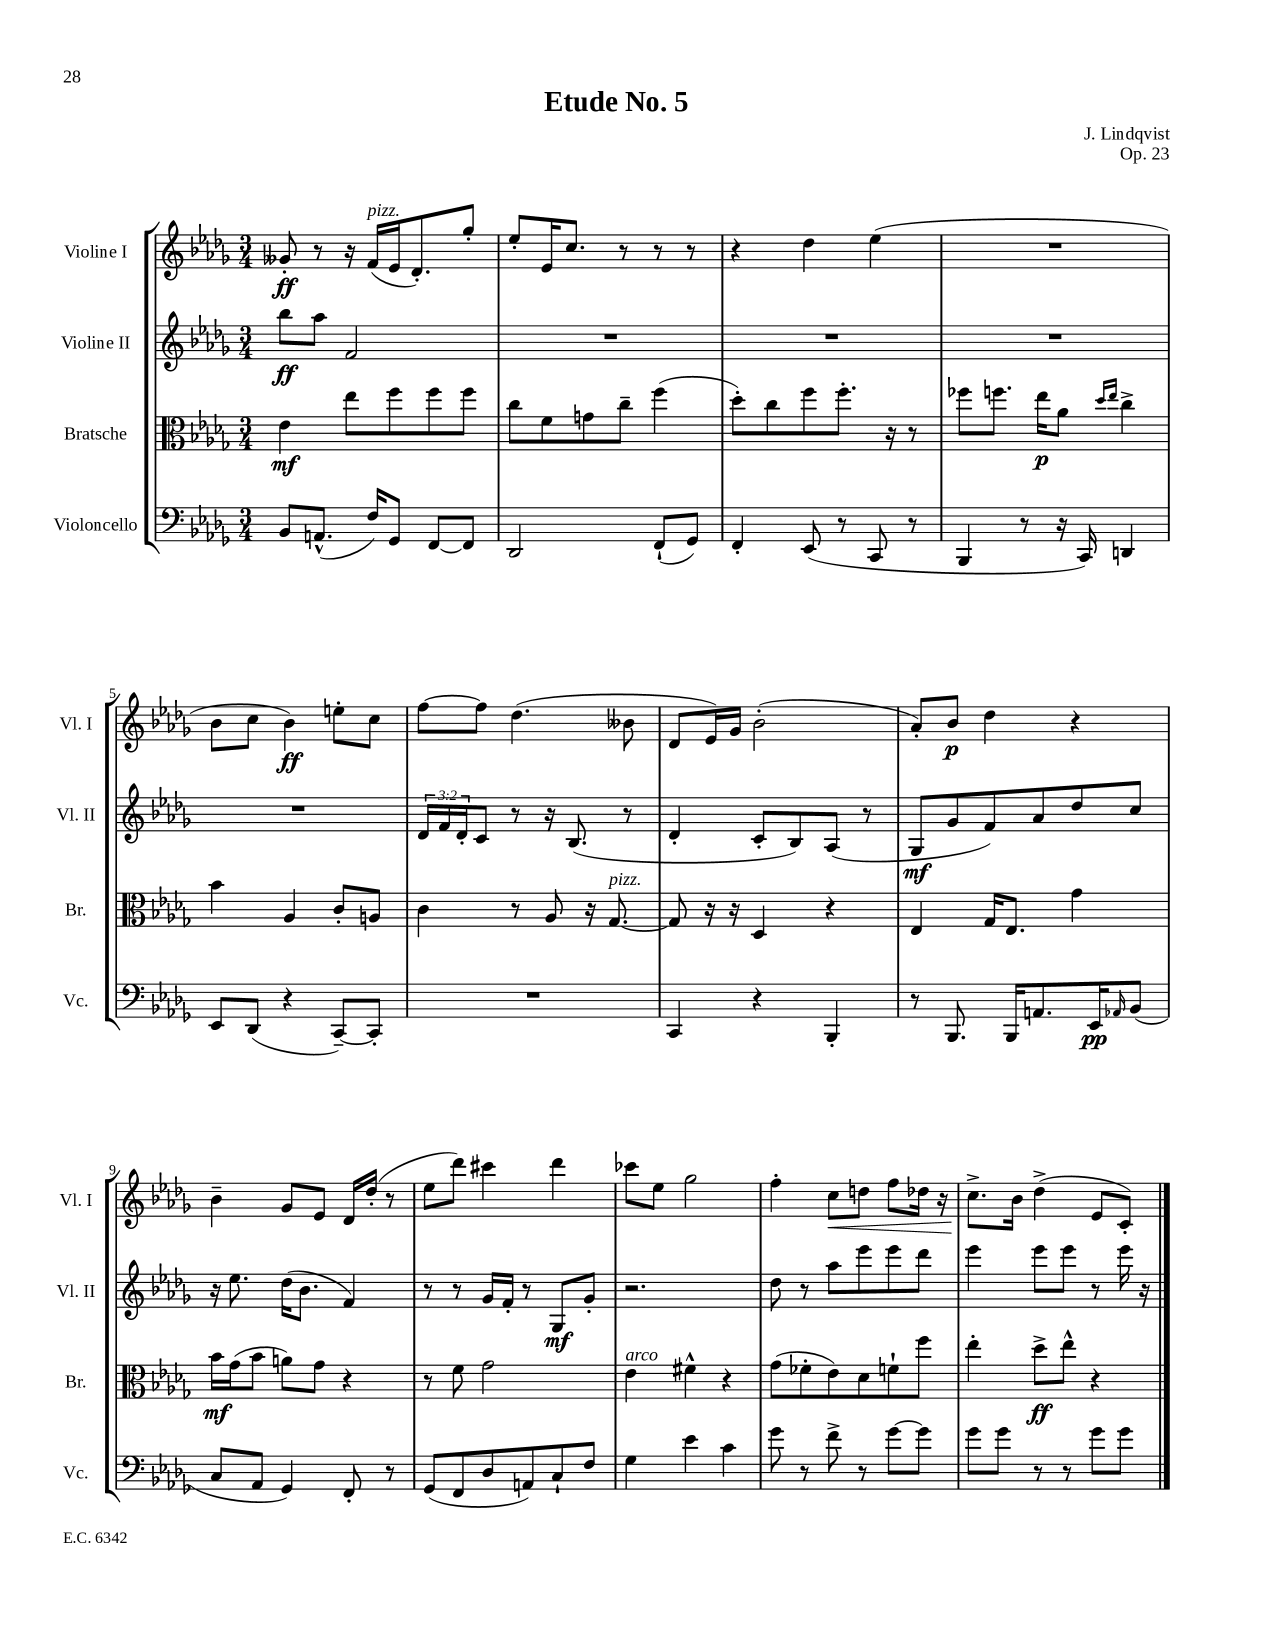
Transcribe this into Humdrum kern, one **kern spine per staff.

**kern	**kern	**kern	**kern
*staff4	*staff3	*staff2	*staff1
*clefF4	*clefC3	*clefG2	*clefG2
*k[b-e-a-d-g-]	*k[b-e-a-d-g-]	*k[b-e-a-d-g-]	*k[b-e-a-d-g-]
*M3/4	*M3/4	*M3/4	*M3/4
8BB-	4e-	8bb-	8g--'
(8.AA^^	.	8aa-	8r
.	8ee-	2f	16r
16F)	.	.	(16f
8GG-	8ff	.	16e-
.	.	.	8.d-')
[8FF	8ff	.	.
8FF]	8ff	.	8gg-'
=	=	=	=
2DD-	8cc	2.r	8ee-'
.	8f	.	16e-
.	.	.	8.cc
.	8g	.	.
.	8cc~	.	8r
(8FF`	(4ff	.	8r
8GG-)	.	.	8r
=	=	=	=
4FF'	8dd-')	2.r	4r
.	8cc	.	.
(8EE-	8ff	.	4dd-
8r	8.ff'	.	.
8CC	.	.	(4ee-
.	16r	.	.
8r	8r	.	.
=	=	=	=
4BBB-	8ff-	2.r	2.r
.	8.ff	.	.
8r	.	.	.
.	16ee-	.	.
16r	8a-	.	.
16CC)	.	.	.
.	16qqdd-	.	.
.	16qqee-	.	.
4DD	4cc^	.	.
=	=	=	=
8EE-	4b-	2.r	8b-
(8DD-	.	.	8cc
4r	4A-	.	4b-)
[8CC~)	8c'	.	8ee'
8CC']	8A	.	8cc
=	=	=	=
2.r	4c	24d-	[8ff
.	.	24f	.
.	.	24d-'	.
.	.	8c	8ff]
.	8r	8r	(4.dd-
.	8A-	16r	.
.	.	(8.B-	.
.	16r	.	.
.	[8.G-	.	.
.	.	8r	8b--
=	=	=	=
4CC	8G-]	4d-'	8d-
.	16r	.	16e-)
.	16r	.	16g-
4r	4D-	8c'	(2b-'
.	.	8B-)	.
4BBB-'	4r	(8A-	.
.	.	8r	.
=	=	=	=
8r	4E-	8G-	8a-')
8.BBB-	.	8g-	8b-
.	16G-	8f)	4dd-
16BBB-	8.E-	.	.
8.AA	.	8a-	.
.	4g-	8dd-	4r
16EE-	.	.	.
16qqAA-	.	.	.
(8BB-	.	8cc	.
=	=	=	=
8C	16b-	16r	4b-~
.	(16g-	8.ee-	.
8AA-	8b-	.	.
4GG-)	8a)	(16dd-	8g-
.	.	8.b-	.
.	8g-	.	8e-
8FF'	4r	4f)	16d-
.	.	.	(16dd-'
8r	.	.	8r
=	=	=	=
(8GG-	8r	8r	8ee-
8FF	8f	8r	8ddd-)
8D-	2g-	16g-	4ccc#
.	.	16f'	.
8AA)	.	8r	.
8C`	.	8G-	4ddd-
8F	.	8g-'	.
=	=	=	=
4G-	4e-	2.r	8ccc-
.	.	.	8ee-
4e-	4f#^^	.	2gg-
4c	4r	.	.
=	=	=	=
8g-	(8g-	8dd-	4ff'
8r	8f-'	8r	.
8f^	8e-)	8aa-	8cc
8r	8d-	8eee-	8dd
[8g-	8f`	8eee-	8ff
8g-]	8ff	8ddd-	16dd-
.	.	.	16r
=	=	=	=
8g-	4ee-'	4eee-	8.cc^
8g-	.	.	.
.	.	.	16b-
8r	8dd-^	8eee-	(4dd-^
8r	8ee-^^	8eee-	.
8g-	4r	8r	8e-
8g-	.	16eee-	8c')
.	.	16r	.
==	==	==	==
*-	*-	*-	*-
